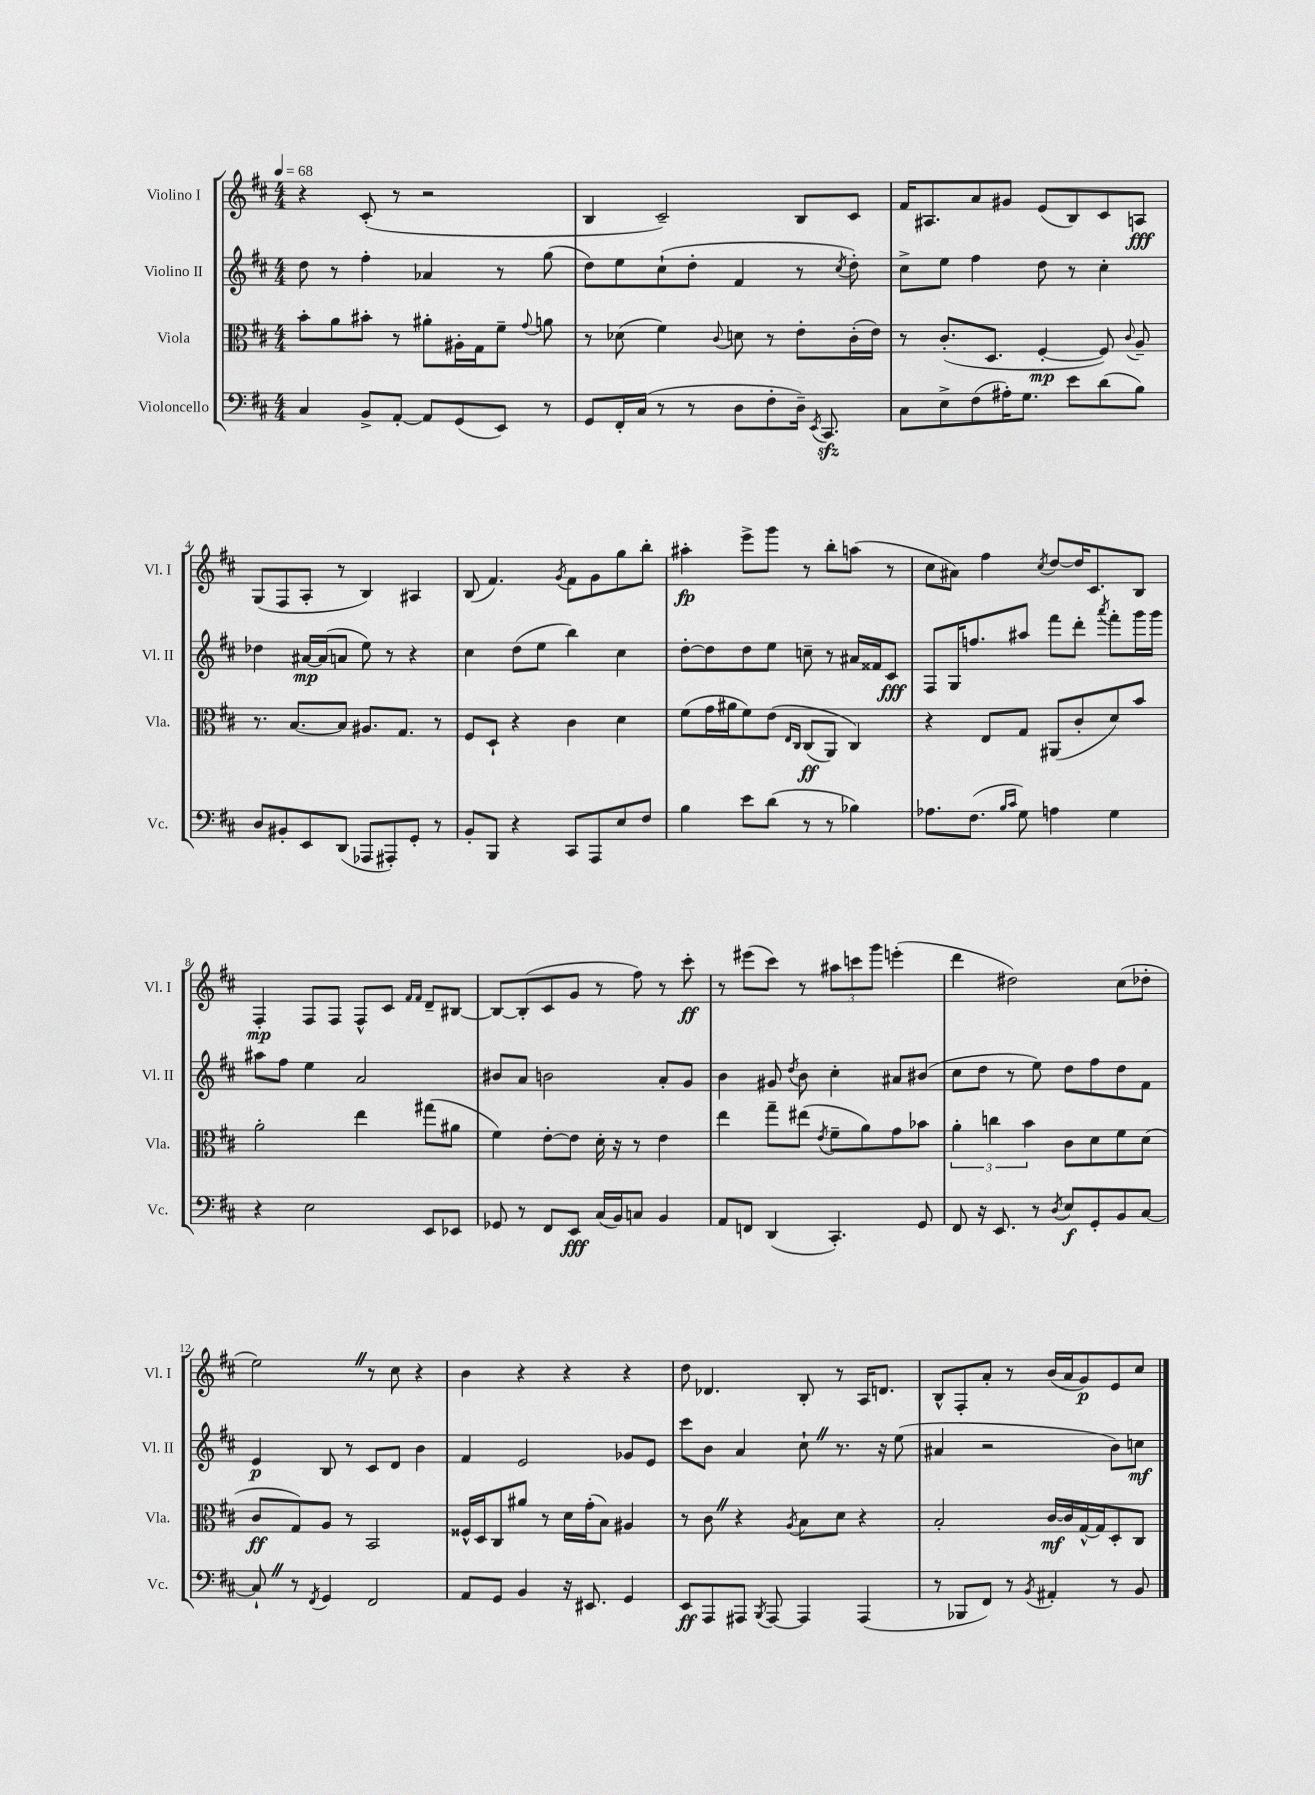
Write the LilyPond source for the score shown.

<<
\new StaffGroup <<
\new Staff = "s0" \with { instrumentName = "Violino I" shortInstrumentName = "Vl. I" } {
    \clef treble \key d \major \numericTimeSignature \time 4/4 \tempo 4 = 68
    \autoBeamOff r4 cis'8-.( r8 r2 |
    b4 cis'2--) b8[ cis'8] |
    fis'16[ ais8. a'8 gis'8] e'8[( b8) cis'8 a8]\fff |
    g8[( fis8 a8]-. r8 b4) ais4 |
    b8( fis'4.) \acciaccatura { g'8 } fis'8[ g'8 g''8 b''8]-. |
    ais''4-.\fp e'''8[-> g'''8] r8 b''8[-. a''8]( r8 |
    cis''8[ ais'8]) fis''4 \acciaccatura { cis''8 } d''8[~ d''16 cis'8. b8] |
    fis4-.\mp fis8[ fis8] fis8[-^ cis'8] \grace { fis'16[ fis'16] } d'8[-- bis8]~ |
    bis8[~ bis8-.( cis'8 g'8] r8 fis''8) r8 cis'''8-.\ff |
    r8 eis'''8[( cis'''8]) r8 \tuplet 3/2 { ais''8[ c'''8 g'''8] } e'''4-.( |
    d'''4 dis''2) cis''8[( des''8]-. |
    e''2) \once \override BreathingSign.text = \markup { \musicglyph "scripts.caesura.straight" } \breathe r8 cis''8 r4 |
    b'4 r4 r4 r4 |
    d''8 des'4. b8-. r8 a16[ d'8.] |
    b8[-^ fis8-. a'8]-. r8 b'16[( a'16 g'8\p) e'8 cis''8] \bar "|." |
}
\new Staff = "s1" \with { instrumentName = "Violino II" shortInstrumentName = "Vl. II" } {
    \clef treble \key d \major \numericTimeSignature \time 4/4
    \autoBeamOff d''8 r8 fis''4-. aes'4 r8 g''8( |
    d''8[) e''8 cis''8-!( d''8]-. fis'4 r8 \acciaccatura { cis''8 } d''8-.) |
    cis''8[-> e''8] fis''4 d''8 r8 cis''4-. |
    des''4 ais'16[~\mp ais'16( a'8] e''8) r8 r4 |
    cis''4 d''8[( e''8] b''4) cis''4 |
    d''8[~-. d''8 d''8 e''8] c''8-- r8 ais'16[ fisis'16 cis'8]\fff |
    fis8[ g16 f''8. ais''8] fis'''8[ d'''8]-. \acciaccatura { a'''8 } fis'''8[-. g'''16 g'''16] |
    ais''8[ fis''8] e''4 a'2 |
    bis'8[ a'8] b'2 a'8[-. g'8] |
    b'4 gis'8 \acciaccatura { d''8 } b'8 cis''4-. ais'8[ bis'8]( |
    cis''8[ d''8] r8 e''8) d''8[ fis''8 d''8 fis'8] |
    e'4\p b8 r8 cis'8[ d'8] b'4 |
    fis'4 e'2 ges'8[ e'8] |
    cis'''8[ b'8] a'4 cis''8-! \once \override BreathingSign.text = \markup { \musicglyph "scripts.caesura.straight" } \breathe r8. r16 e''8( |
    ais'4 r2 b'8[) c''8]\mf \bar "|." |
}
\new Staff = "s2" \with { instrumentName = "Viola" shortInstrumentName = "Vla." } {
    \clef alto \key d \major \numericTimeSignature \time 4/4
    \autoBeamOff b'8[-. a'8 bis'8]-. r8 ais'8[-. ais16-. g16 fis'8]-- \appoggiatura { g'8 } a'8 |
    r8 des'8( fis'4) \appoggiatura { cis'8 } d'8 r8 e'8[-. cis'16-.( e'16]) |
    r8 cis'8.[-.( d8.] fis4~-.\mp fis8) \appoggiatura { cis'8 } a8-- |
    r8. b8.[~ b8] ais8.[ g8.] r8 |
    fis8[ d8]-! r4 cis'4 d'4 |
    fis'8[( g'16 ais'16 fis'8) e'8]\( \grace { e16[ cis16] } cis8[\ff( a,8]) cis4\) |
    r4 e8[ g8] ais,8[( cis'8-. d'8) b'8] |
    a'2-. e''4 gis''8[( ais'8] |
    fis'4) e'8[~-. e'8] d'16-. r16 r8 e'4 |
    e''4 g''8[-- eis''8]( \acciaccatura { e'8 } fis'8[-- a'8) g'8 bes'8] |
    \tuplet 3/2 { a'4-. c''4 b'4 } cis'8[ d'8 fis'8 d'8]( |
    cis'8[\ff g8) a8] r8 b,2 |
    fisis16[-^ d16 cis8 ais'8] r8 d'16[ g'16-.( b8]) ais4 |
    r8 cis'8 \once \override BreathingSign.text = \markup { \musicglyph "scripts.caesura.straight" } \breathe r4 \acciaccatura { a8 } b8[ d'8] r4 |
    b2-. cis'16[~\mf cis'16 g16~-^ g16 d8-. cis8] \bar "|." |
}
\new Staff = "s3" \with { instrumentName = "Violoncello" shortInstrumentName = "Vc." } {
    \clef bass \key d \major \numericTimeSignature \time 4/4
    \autoBeamOff cis4 b,8[-> a,8]~-. a,8[ g,8( e,8]) r8 |
    g,8[ fis,16-. cis16]( r8 r8 d8[ fis8-. d16]--) \acciaccatura { e,8 } cis,8.\sfz |
    cis8[ e8-> fis8( ais16-.) g8.] e'8[ d'8( b8]) |
    d8[ bis,8-. e,8 d,8]( aes,,8[ ais,,8-.) g,8]-. r8 |
    b,8[-. b,,8] r4 cis,8[ a,,8 e8 fis8] |
    b4 e'8[ d'8]( r8 r8 bes4) |
    aes8.[ fis8.]( \grace { b16[ cis'16] } g8) a4 g4 |
    r4 e2 e,8[ ees,8] |
    ges,8 r8 fis,8[ e,8]\fff cis16[( b,16) c8] b,4 |
    a,8[ f,8] d,4( cis,4.-.) g,8 |
    fis,8 r16 e,8. r8 \acciaccatura { d8 } e8[\f g,8-. b,8 cis8]~ |
    cis8-! \once \override BreathingSign.text = \markup { \musicglyph "scripts.caesura.straight" } \breathe r8 \acciaccatura { fis,8 } g,4 fis,2 |
    a,8[ g,8] b,4 r16 eis,8. g,4 |
    e,8[\ff a,,8 ais,,8] \acciaccatura { b,,8 } ais,,8~ ais,,4 ais,,4( |
    r8 bes,,8[ fis,8]) r8 \acciaccatura { b,8 } ais,4-. r8 b,8 \bar "|." |
}
>>
>>
